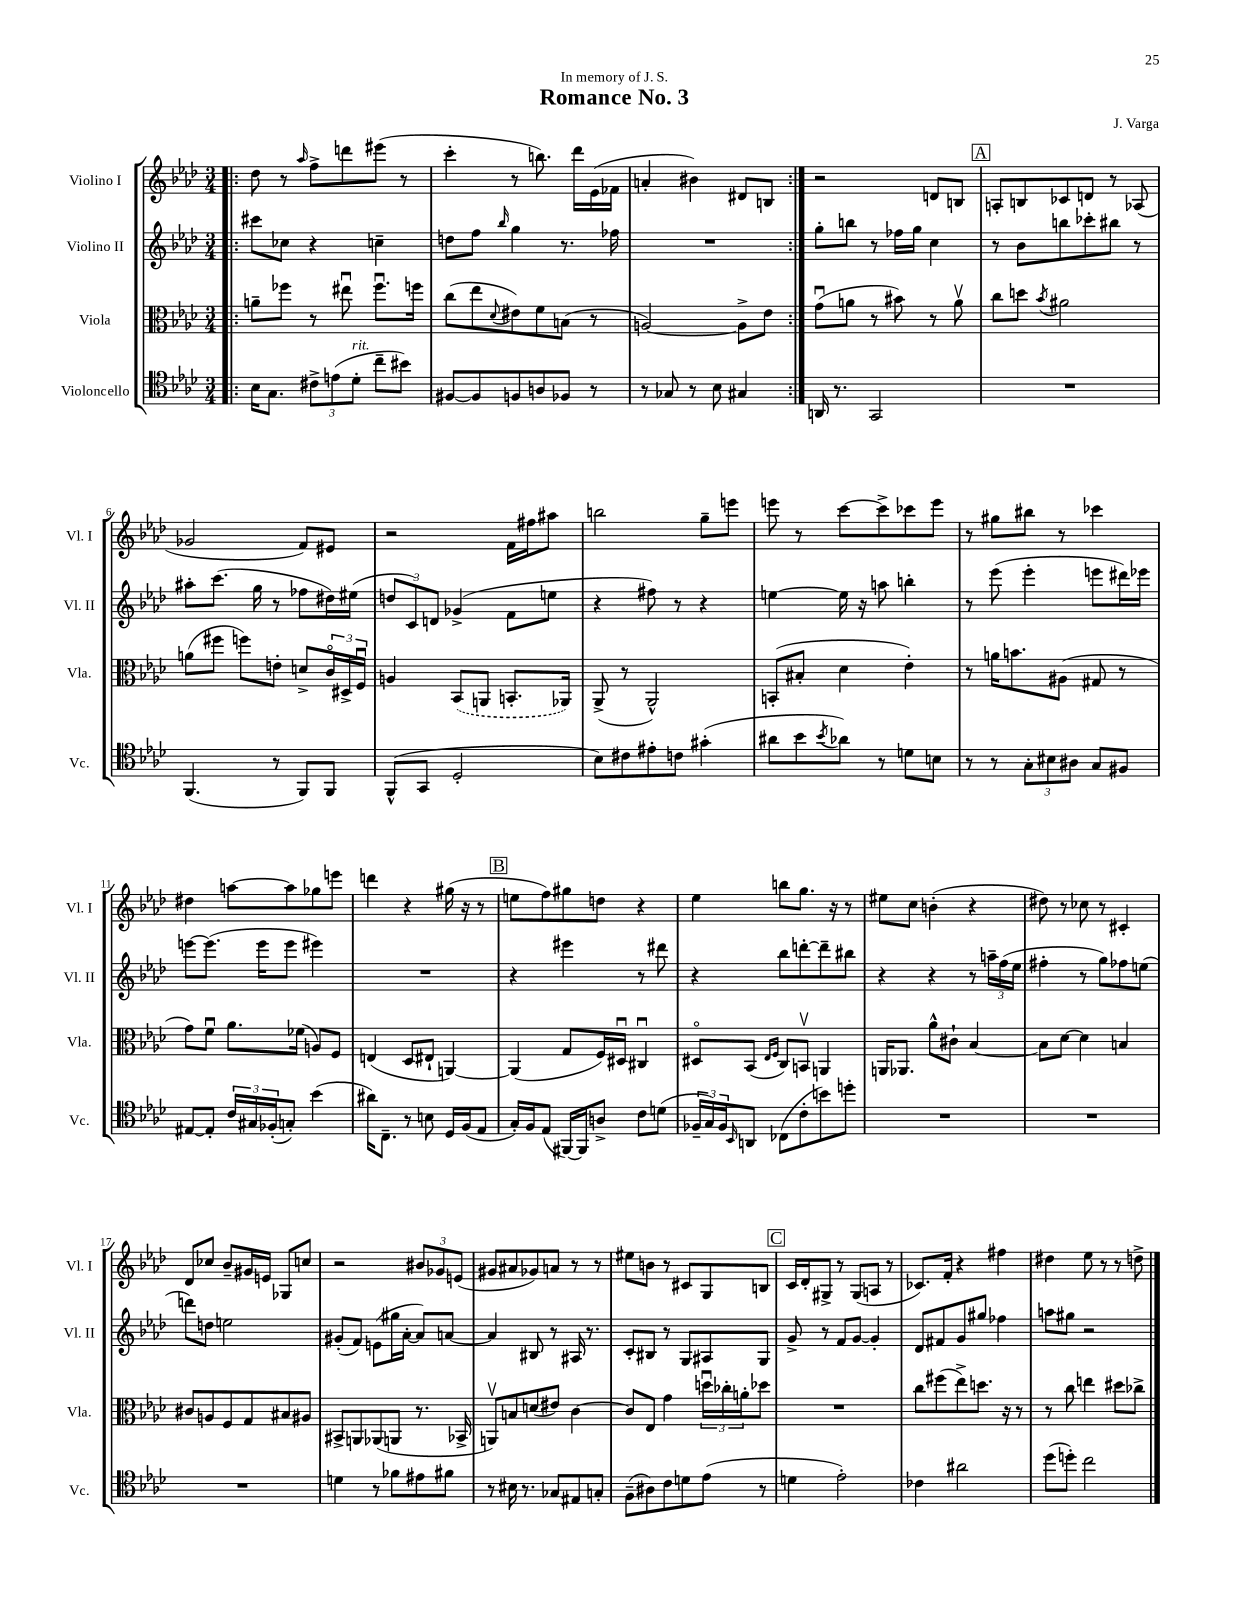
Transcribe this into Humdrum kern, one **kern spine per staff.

**kern	**kern	**kern	**kern
*part4	*part3	*part2	*part1
*staff4	*staff3	*staff2	*staff1
*I"Violoncello	*I"Viola	*I"Violino II	*I"Violino I
*I'Vc.	*I'Vla.	*I'Vl. II	*I'Vl. I
*clefC4	*clefC3	*clefG2	*clefG2
*k[b-e-a-d-]	*k[b-e-a-d-]	*k[b-e-a-d-]	*k[b-e-a-d-]
*M3/4	*M3/4	*M3/4	*M3/4
=1!|:	=1!|:	=1!|:	=1!|:
16B-\KL	8an~\L	8ccc#X\L	8dd-\
8.G\J	.	.	.
.	8ff-X\J	8cc-X\J	8r
.	.	.	16qqaa-/
12c#X^\L	8r	4r	8ff^\L
(12en\	.	.	.
.	8ee#Xu\	.	8dddn\
!LO:TX:a:i:t=rit.	!	!	!
12d-'\J	.	.	.
8cc~\L	8.ff-u\L	4ccn~\	(8eee#X\J
8b#X\J)	.	.	8r
.	16ffn\Jk	.	.
=2	=2	=2	=2
[8F#X/L	(8cc\L	8ddn\L	4ccc'\
8F#/]	8ee-\	8ff\J	.
.	8qqd-/	16qqbb-/	.
8Fn/	8e#X\)	4gg\	8r
8An/	8f\	.	8.bbn\)
8F-X/J	(8Bn\J	8.r	.
.	.	.	16ddd-\LL
8r	8r	.	(16e-\
.	.	16ff-X\	16f-X\JJ
=3	=3	=3	=3
8r	[2An/)	2.r	4an'/
8G-X/	.	.	.
8r	.	.	4b#X\)
8B-\	.	.	.
4G#X/	8A^\L]	.	8d#X/L
.	8e-\J	.	8Bn/J
=4:|!	=4:|!	=4:|!	=4:|!
16AAn/	(8gu\L	8gg'\L	2r
8.r	.	.	.
.	8an\J	8bbn\J	.
2GG/	8r	8r	.
.	8b#X\)	16ff-X\LL	.
.	.	16gg\JJ	.
.	8r	4cc\	8dn/L
.	8av\	.	8Bn/J
!!LO:REH:place=s1:t=A
=5	=5	=5	=5
2.r	8cc\L	8r	8An'/L
.	8ddn\J	8b-\L	8Bn/
.	8qb-/	.	.
.	2a#X\	8bbn\	8c-X/
.	.	8ccc-X'\	8dn/J
.	.	8bb#X\J	8r
.	.	8r	(8A-X/
!!LO:LB:g=z
=6	=6	=6	=6
(4.FF/	(8an\L	8aa#X'\L	2g-X/
.	8ff#X\J	(8.ccc\J	.
.	8ffn\L)	.	.
.	.	16gg\	.
8r	8en'\J	8r	.
8FF/L)	8dn^/L	8ff-X\L	8f/L)
8FF/J	24c/L	16dd#X\L)	8e#X/J
.	24D#X^/	.	.
.	.	(16ee#X\JJ	.
.	24Fu/JJ	.	.
=7	=7	=7	=7
(8FF^^/L	4An/	12ddn/L	2r
.	.	12c/)	.
8GG/J	.	.	.
.	.	12dn/J	.
2D-'/	(8BB-/L	(4g-X^/	.
.	8AAn/J	.	.
.	8.BBn'/L	8f\L	16f\LL
.	.	.	16ff#X\J
.	.	8een\J	8aa#X\J
.	16AA-X/Jk)	.	.
=8	=8	=8	=8
8B-\L)	(8AA-^/	4r	2bbn\
8c#X\	8r	.	.
8e#X'\	2AA-^^/)	8ff#X\)	.
8cn\J	.	8r	.
(4g#X'\	.	4r	8gg~\L
.	.	.	8eeen\J
=9	=9	=9	=9
8a#X\L	(8BBn'/L	[4een\	8eeen\
8b-\	8B#X'/J	.	8r
8qb-/	.	.	.
8a-X\J)	4d-\	16ee\]	[8ccc\L
.	.	16r	.
8r	.	8aan\	8ccc^\]
8dn\L	4e-'\)	4bbn'\	8ccc-X\
8Bn\J	.	.	8eee\J
=10	=10	=10	=10
8r	8r	8r	8r
8r	16an\KL	(8eee-\	8gg#X\L
.	8.bn\	.	.
12G'\L	.	4eee-'\	8bb#X\J
12B#X\	.	.	.
.	(8A#X\J	.	8r
12A#X\J	.	.	.
8G/L	8G#X/	8eeen\L	4ccc-X\
8F#X/J	8r	16ddd#X\L)	.
.	.	16eee-X\JJ	.
!!LO:LB:g=z
=11	=11	=11	=11
[8E#X/L	8g\L)	[8eeen\L	4dd#X\
8E#'/J]	8fu\J	(8.eee\J]	.
24c/LL	8.a-\L	.	[8aan\L
24G#X/	.	.	.
.	.	16eee\KL	.
(24F-X'/J	.	.	.
8Gn'/J)	.	8eee\J	8aa\]
.	(16f-X\Jk	.	.
(4b-\	8An/L)	4eee#X\)	8gg-X\
.	8F/J	.	8eeen\J
=12	=12	=12	=12
16a#X\KL)	(4En/	2.r	4dddn\
8.C~\J	.	.	.
8r	8D-/L	.	4r
8Bn\	8E#X`/J	.	.
16D-/LL	[4AAn/)	.	(16gg#X\
(16F/J	.	.	16r
8E-/J	.	.	8r
!!LO:REH:place=s1:t=B
=13	=13	=13	=13
16G'/LL)	(4AA/]	4r	8een\L
16F/J	.	.	.
(8E-/J	.	.	8ff\)
[16FF#X/LL)	8G/L	4eee#X\	8gg#X\
16FF#/J]	.	.	.
8An^/J	16F/L)	.	8ddn\J
.	16D#Xu/JJ	.	.
8c\L	4C#Xu/	8r	4r
(8dn\J	.	8ddd#X\	.
=14	=14	=14	=14
24F-X~/LL	8D#X/L	4r	4ee-\
24G/)	.	.	.
24F-/J	.	.	.
16qqBB-/	.	.	.
8AAn/J	(8BB-/J	.	.
.	16qqE-/LL	.	.
.	16qqF/JJ	.	.
(8C-X\L	8C/L)	8bb-\L	8bbn\L
8c'\	8BBnv/J	[8dddn'\	8.gg\J
8bn\)	4AAn/	8ddd~\]	.
.	.	.	16r
8ddn'\J	.	8bb#X\J	8r
=15	=15	=15	=15
2.r	16AAn/KL	4r	8ee#X\L
.	8.AA-X/J	.	.
.	.	.	8cc\J
.	8a-^^\L	4r	(4bn'\
.	8c#X`\J	.	.
.	[4B-/	8r	4r
.	.	24aan~\LL	.
.	.	(24ff\	.
.	.	24ee-\JJ	.
=16	=16	=16	=16
2.r	8B-\L]	4ff#X'\	8dd#X\)
.	[8d-\J	.	8r
.	4d-\]	8r	8cc-X\
.	.	8gg\L)	8r
.	4Bn/	8ff-X\	4c#X'/
.	.	(8een\J	.
!!LO:LB:g=z
=17	=17	=17	=17
2.r	8c#X/L	8dddn\L)	8d-/L
.	8An/	8ddn\J	8cc-X/J
.	8F/	2een\	8b-~/L
.	8G/	.	16g#X/L
.	.	.	16en/JJ
.	8B#X/	.	8G-X/L
.	8A#X/J	.	8ccn/J
=18	=18	=18	=18
4dn\	8BB#X^/L	(8g#X'/L	2r
.	8AAn/	8f/J)	.
8r	(8AA-X/	(8en\L	.
8f-X\L	8AAn/J	16gg#X\L	.
.	.	[16a-'\JJ	.
8e#X\	8.r	8a-/L])	12b#X/L
.	.	.	12g-X/
8f#X\J	.	[8an/J	.
.	.	.	(12en/J
.	16BB-X^/	.	.
=19	=19	=19	=19
8r	8AAnv/L)	4a/]	8g#X/L
16B#X\	8Bn/	.	8a#X/
8.r	.	.	.
.	(8dn/	8B#X/	8g-X/)
8G-X/L	8e#X/J)	8r	8an/J
8E#X/	[4c\	16A#X/	8r
.	.	8.r	.
8Gn'/J	.	.	8r
=20	=20	=20	=20
(8F~\L	8c/L]	8c'/L	8ee#X\L
8A#X\)	8E-/J	8B#X/J	8bn\J
8c\	4g\	8r	8r
8dn\	.	8G/L	8c#X/L
(8e-\J	24ddnu\LL	8A#X/	8G/
.	24cc-X'\	.	.
.	24an'\J	.	.
8r	8dd-X\J	8G/J	8Bn/J
!!LO:REH:place=s1:t=C
=21	=21	=21	=21
4dn\	2.r	8g^/	16c/LL
.	.	.	16d-'/J
.	.	8r	8G#X^/J
2e-'\)	.	8f/L	8r
.	.	[8g/J	(8G#/L
.	.	4g'/]	8An/J
.	.	.	8r
=22	=22	=22	=22
4c-X\	8cc\L	8d-/L	8.c-X/L)
.	(8ff#X\	8f#X/	.
.	.	.	16f'/Jk
2a#X\	8ee-^\)	8g/	4r
.	8.ddn\J	8gg#X/J	.
.	.	4ff-X\	4ff#X\
.	16r	.	.
.	8r	.	.
=23	=23	=23	=23
(8dd-\L	8r	8aan\L	4dd#X\
8ddn'\J)	8cc\	8gg#X\J	.
2cc\	4een\	2r	8ee-\
.	.	.	8r
.	8dd#X\L	.	8r
.	8cc-X^\J	.	8ddn^\
==	==	==	==
*-	*-	*-	*-
